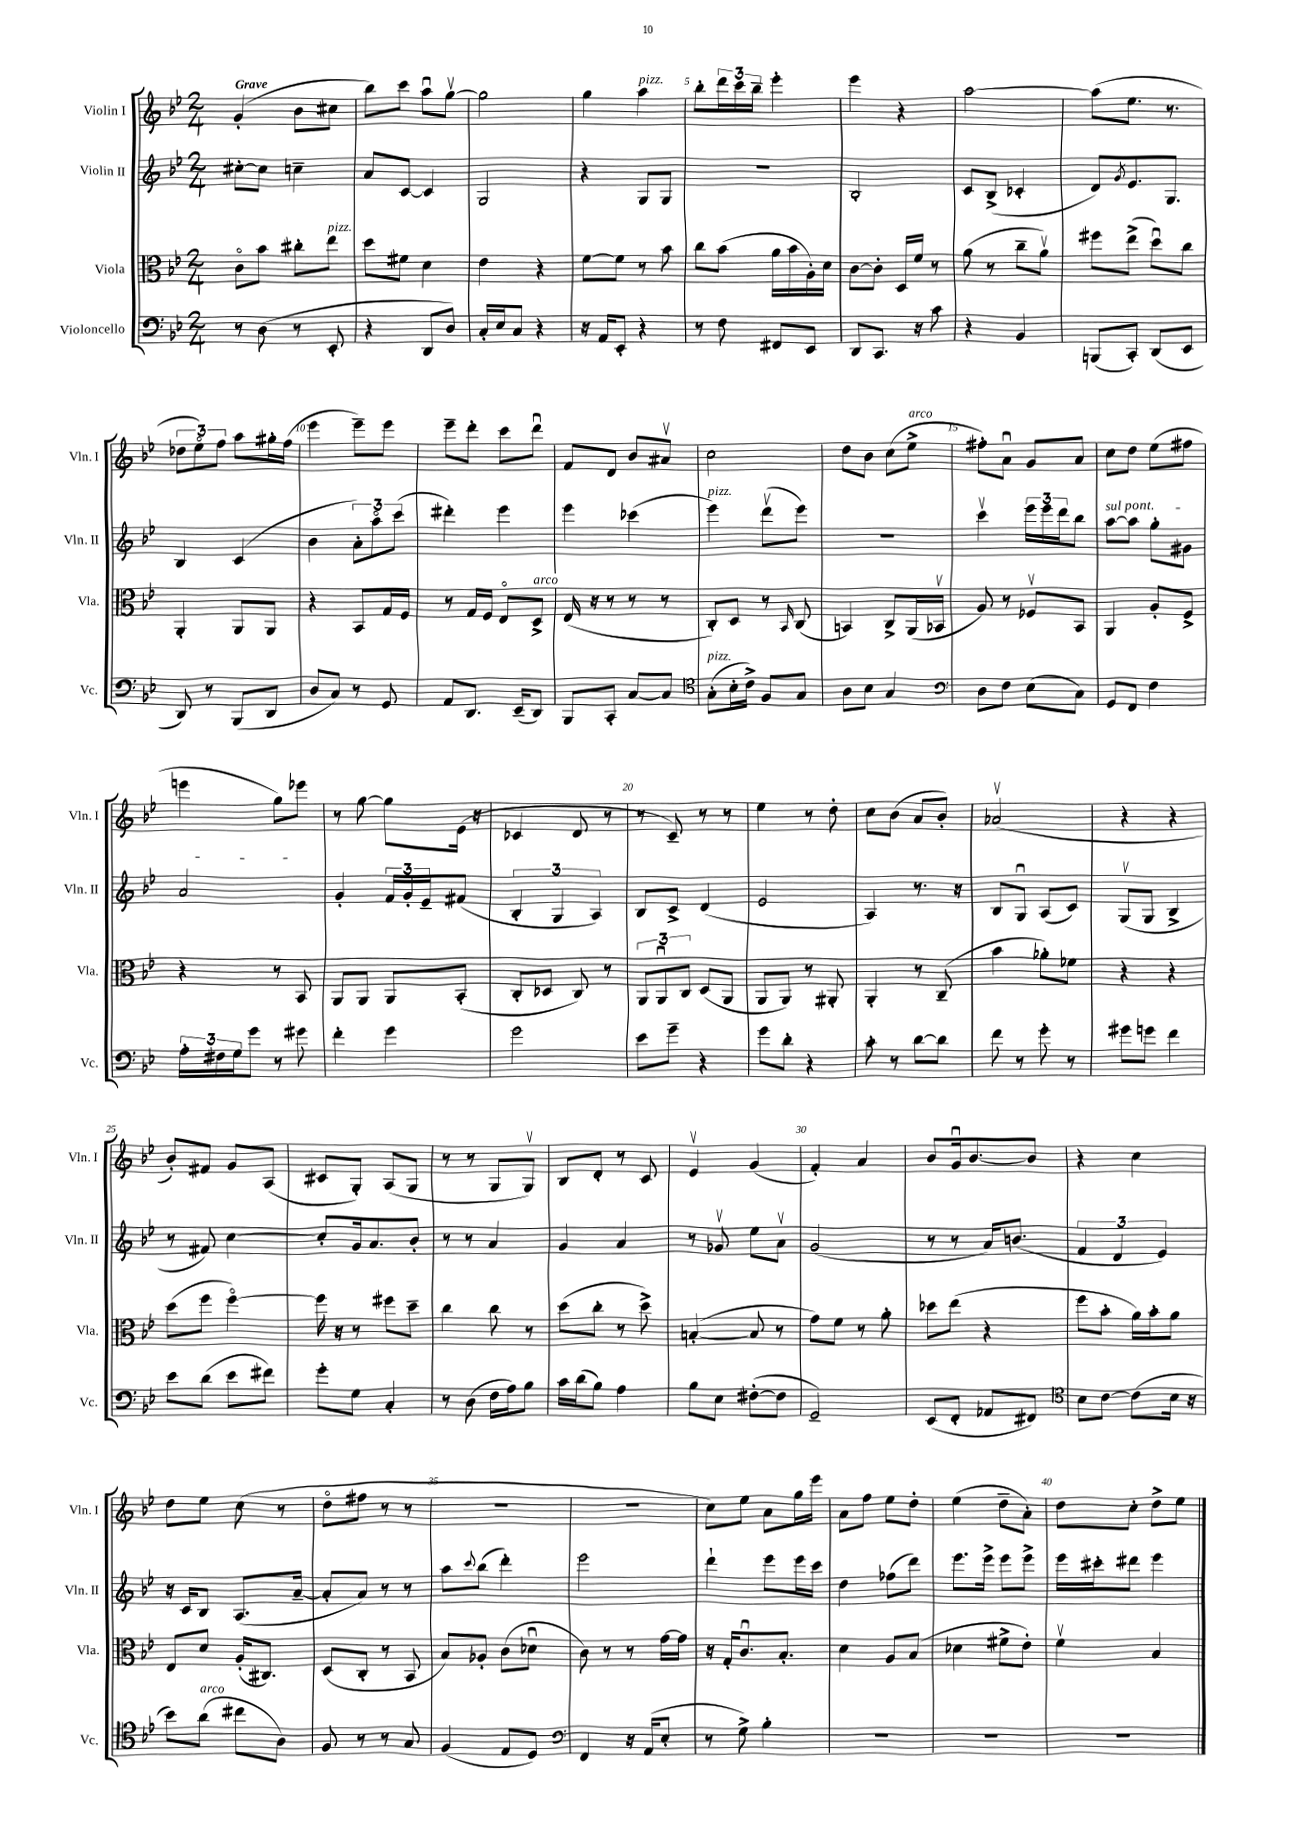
<<
\new StaffGroup <<
\new Staff = "s0" \with { instrumentName = "Violin I" shortInstrumentName = "Vln. I" } {
    \clef treble \key bes \major \numericTimeSignature \time 2/4 \tempo "Grave"
    g'4-.( bes'8 cis''8 |
    bes''8) c'''8 a''8\downbow g''8~\upbow |
    g''2 |
    g''4 a''4^\markup { \italic "pizz." } |
    bes''8-. \tuplet 3/2 { d'''16 c'''16 bes''16-- } ees'''4-. |
    ees'''4 r4 |
    a''2~ |
    a''8( ees''8. r8. |
    \tuplet 3/2 { des''8 ees''8\flageolet) f''8 } a''8 gis''16-. f''16( |
    ees'''4 ees'''8--) ees'''8 |
    ees'''8-- d'''8-. c'''8 d'''8\downbow |
    f'8 d'8 bes'8 ais'8\upbow |
    c''2 |
    d''8 bes'8 c''8( ees''8->^\markup { \italic "arco" } |
    fis''8-.) a'8\downbow g'8 a'8 |
    c''8 d''8 ees''8( fis''8 |
    e'''4 g''8) ees'''8 |
    r8 g''8~ g''8 ees'16( r16 |
    ces'4 d'8 r8 |
    r8 c'8--) r8 r8 |
    ees''4 r8 d''8-. |
    c''8 bes'8( a'8 bes'8-.) |
    aes'2\upbow( |
    r4 r4 |
    bes'8-.) fis'8 g'8 a8( |
    cis'8 g8-.) a8( g8 |
    r8 r8 g8 g8\upbow) |
    bes8 d'8-. r8 c'8 |
    ees'4\upbow g'4( |
    f'4-.) a'4 |
    bes'8 g'16\downbow bes'8.~ bes'8 |
    r4 c''4 |
    d''8 ees''8 c''8( r8 |
    d''8\flageolet fis''8 r8 r8 |
    R2 |
    R2 |
    c''8) ees''8 a'8 g''16 ees'''16 |
    a'8 f''8 ees''8 d''8-. |
    ees''4( d''8-- a'8-.) |
    d''8 c''8-. d''8-> ees''8 \bar "|." |
}
\new Staff = "s1" \with { instrumentName = "Violin II" shortInstrumentName = "Vln. II" } {
    \clef treble \key bes \major \numericTimeSignature \time 2/4
    cis''8~-. cis''8 c''4-- |
    a'8 c'8~ c'4 |
    g2 |
    r4 g8 g8 |
    R2 |
    bes2-. |
    c'8 bes8->( ces'4-. |
    d'8) \acciaccatura { g'8 } ees'8. g8. |
    bes4 c'4( |
    bes'4 \tuplet 3/2 { a'8-.) a''8\flageolet c'''8( } |
    dis'''4-.) ees'''4 |
    ees'''4 ces'''4( |
    ees'''4^\markup { \italic "pizz." }) d'''8\upbow( ees'''8) |
    R2 |
    c'''4\upbow \tuplet 3/2 { ees'''16 ees'''16 d'''16 } bes''8 |
    \once \override TextSpanner.bound-details.left.text = \markup { \italic "sul pont." } a''8~\startTextSpan a''8 g''8-. gis'8 |
    a'2\stopTextSpan |
    g'4-. \tuplet 3/2 { f'16 g'16-. ees'16-- } fis'8( |
    \tuplet 3/2 { bes4-. g4 a4) } |
    bes8 c'8-> d'4( |
    ees'2 |
    a4) r8. r16 |
    bes8 g8\downbow a8( c'8) |
    g8\upbow( g8 bes4-> |
    r8 fis'8) c''4~ |
    c''8-. g'16 a'8. bes'8-. |
    r8 r8 a'4 |
    g'4 a'4 |
    r8 ges'8\upbow ees''8 a'8\upbow |
    g'2( |
    r8 r8 a'16) b'8.( |
    \tuplet 3/2 { f'4 d'4 ees'4) } |
    r16 c'16 bes8 a8.( a'16~-- |
    a'8-. a'8) r8 r8 |
    a''8 \appoggiatura { c'''8 } bes''8( d'''4-.) |
    ees'''2 |
    d'''4-! ees'''8 ees'''16 c'''16 |
    d''4 fes''8( d'''8) |
    ees'''8. ees'''16-> ees'''8 ees'''8-> |
    ees'''16 cis'''16-. dis'''8 ees'''4 \bar "|." |
}
\new Staff = "s2" \with { instrumentName = "Viola" shortInstrumentName = "Vla." } {
    \clef alto \key bes \major \numericTimeSignature \time 2/4
    c'8\flageolet bes'8 cis''8-. ees''8^\markup { \italic "pizz." } |
    d''8 fis'8 d'4 |
    ees'4 r4 |
    f'8~ f'8 r8 bes'8 |
    c''8 bes'8( a'16 bes'16 a16-.) d'16 |
    c'8~ c'8-. d16 f'16 r8 |
    a'8( r8 c''8-- a'8\upbow) |
    fis''8 ees''8->( d''8\downbow) c''8 |
    a,4-. a,8 a,8 |
    r4 bes,8 g16 f16 |
    r8 g16 f16 ees8\flageolet d8->^\markup { \italic "arco" } |
    ees16( r16 r8 r8 r8 |
    c8-.) d8 r8 \grace { bes,16 } c8( |
    b,4) c8-> a,16( bes,16\upbow |
    a8) r8 fes8\upbow bes,8 |
    a,4 a8-. f8-> |
    r4 r8 bes,8 |
    a,8 a,8 a,8 bes,8-.( |
    c8-. des8 c8) r8 |
    \tuplet 3/2 { a,8 a,8\downbow c8 } d8( a,8 |
    a,8 a,8) r8 ais,8-. |
    a,4-. r8 c8--( |
    bes'4 aes'8-.) fes'8 |
    r4 r4 |
    d''8( f''8 f''4~\flageolet) |
    f''16 r16 r8 fis''8 d''8-- |
    c''4 c''8 r8 |
    d''8( c''8-. r8 d''8->) |
    b4~-.( b8 r8 |
    g'8) f'8 r8 a'8-. |
    des''8 ees''8( r4 |
    f''8 bes'8-. a'16) bes'16-. a'8 |
    ees8 d'8 a16-.( cis8.) |
    d8( c8-. r8 bes,8 |
    bes8) aes8-. c'8( des'8\downbow |
    c'8) r8 r8 g'16~ g'16 |
    r16 g16-. c'8.\downbow bes8.-. |
    d'4 a8 bes8( |
    des'4 fis'8-> ees'8-.) |
    f'4\upbow bes4 \bar "|." |
}
\new Staff = "s3" \with { instrumentName = "Violoncello" shortInstrumentName = "Vc." } {
    \clef bass \key bes \major \numericTimeSignature \time 2/4
    r8 d8( r8 ees,8-. |
    r4 d,8 d8) |
    c16-. ees16 c8 r4 |
    r16 a,16 ees,8-. r4 |
    r8 f8 fis,8 ees,8 |
    d,8 c,8. r16 c'8 |
    r4 bes,4 |
    b,,8( c,8-.) d,8( ees,8 |
    d,8) r8 bes,,8( d,8 |
    d8 c8) r8 g,8 |
    a,8 d,8. ees,16--( d,8) |
    bes,,8 c,8-. c8~ c8 |
    \clef tenor g8-.^\markup { \italic "pizz." }( bes16-. c'16->) f8 g8 |
    a8 bes8 g4 |
    \clef bass d8 f8 ees8( c8) |
    g,8 f,8 f4 |
    \tuplet 3/2 { a16-. fis16 g16 } g'8 r8 gis'8 |
    f'4-. g'4 |
    g'2 |
    ees'8 g'8-- r4 |
    g'8 d'8-. r4 |
    c'8-. r8 d'8~ d'8 |
    f'8 r8 g'8-. r8 |
    gis'8 g'8 f'4 |
    ees'8 d'8( ees'8 fis'8) |
    g'8-. g8 c4-. |
    r8 d8( f16 a16) bes8 |
    c'16 d'16( bes8) a4 |
    bes8 ees8 fis8~-.( fis8 |
    g,2--) |
    ees,8( f,8-. aes,8 fis,8) |
    \clef tenor bes8 c'8~ c'8( bes16 r16 |
    bes'8) a'8^\markup { \italic "arco" }( cis''8 a8) |
    f8 r8 r8 g8 |
    f4( ees8 d8) |
    \clef bass f,4 r16 a,16( ees8-. |
    r8 g8->) bes4-. |
    R2 |
    R2 |
    R2 \bar "|." |
}
>>
>>
\layout { \context { \Score \override BarNumber.break-visibility = ##(#f #t #t) barNumberVisibility = #(every-nth-bar-number-visible 5) } }
